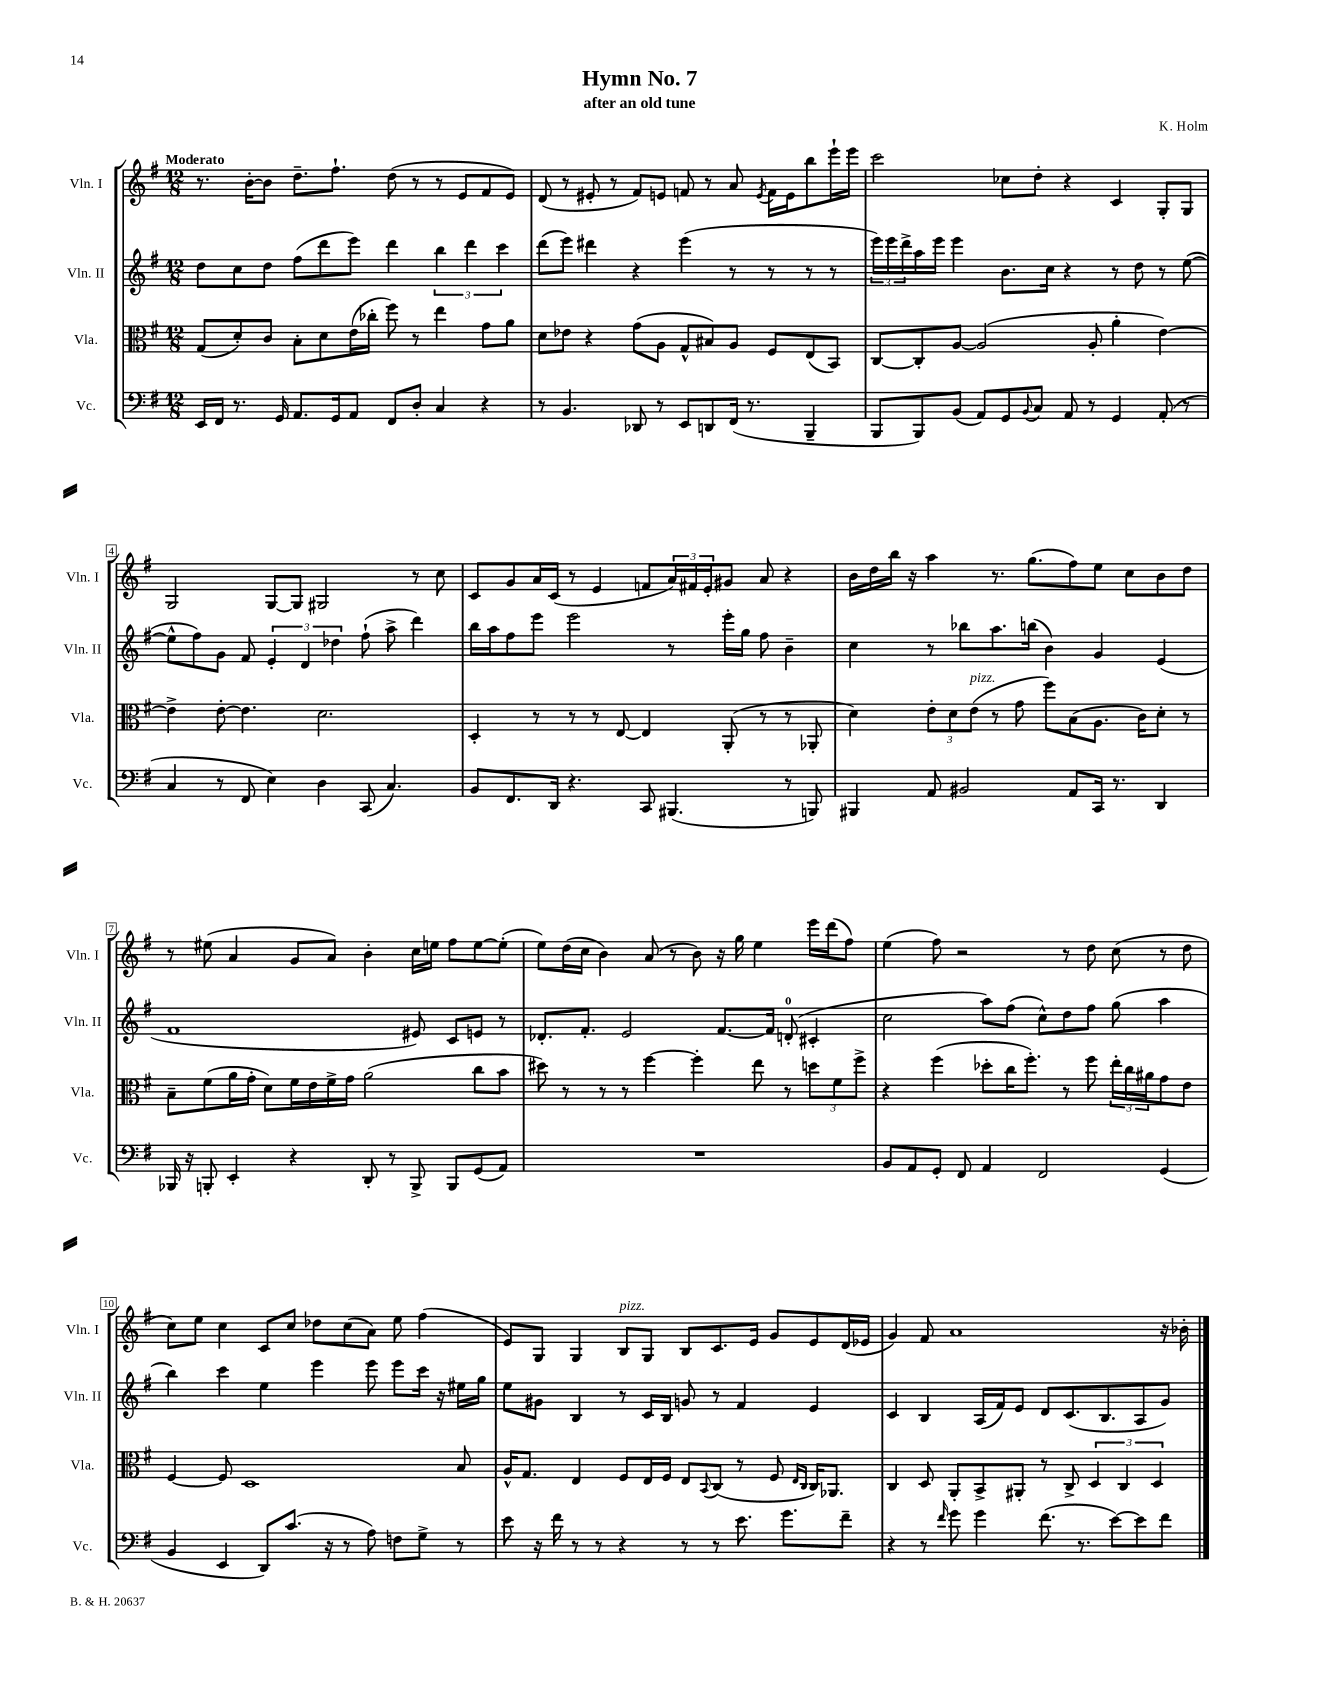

**kern	**kern	**kern	**kern
*part4	*part3	*part2	*part1
*staff4	*staff3	*staff2	*staff1
*I"Vc.	*I"Vla.	*I"Vln. II	*I"Vln. I
*I'Vc.	*I'Vla.	*I'Vln. II	*I'Vln. I
*clefF4	*clefC3	*clefG2	*clefG2
*k[f#]	*k[f#]	*k[f#]	*k[f#]
*M12/8	*M12/8	*M12/8	*M12/8
=1	=1	=1	=1
!	!	!	!LO:TX:a:B:t=Moderato
16EE/LL	(8G/L	8dd\L	8.r
16FF#/JJ	.	.	.
8.r	8d'/)	8cc\	.
.	.	.	[16b'\KL
.	8c/J	8dd\J	8b\J]
16GG/	.	.	.
8.AA/L	8B'\L	(8ff#\L	8.dd~\L
.	8d\	8ddd\	.
16GG/k	.	.	8.ff#`\J
8AA/J	(16e\L	8eee\J)	.
.	16cc-X'\JJ	.	.
8FF#/L	8ff#\)	4ddd\	(8dd\
8D'/J	8r	.	8r
4C/	4ee\	6bb\	8r
.	.	.	8e/L
.	.	6ddd\	.
4r	8g\L	.	8f#/
.	.	6ccc\	.
.	8a\J	.	8e/J)
=2	=2	=2	=2
8r	8d\L	(8ddd\L	(8d/
4.BB/	8e-X\J	8eee\J)	8r
.	4r	4ddd#X\	8e#X'/
.	.	.	8r
8DD-X/	(8g\L	4r	8f#/L)
8r	8A\J	.	8en/J
8EE/L	8G^^/L	(4eee\	8fn/
8DDn/	8B#X/)	.	8r
(16FF#/Jk	8A/J	8r	8a/
8.r	.	.	.
.	.	.	8qe/
.	8F#/L	8r	16f\LL
.	.	.	16e\J
4BBB~/	(8E/	8r	8bb\
.	8BB/J)	8r	16eee`\L
.	.	.	16eee\JJ
=3	=3	=3	=3
8BBB/L	[8C/L	24eee\LL)	2ccc\
.	.	24eee\	.
.	.	24ddd^\	.
8BBB/)	8C'/]	16aa\	.
.	.	16eee\JJ	.
(8BB/J	[8A/J	4eee\	.
8AA/L)	(2A/]	.	.
8GG/	.	8.b\L	8cc-X\L
8qqBB/	.	.	.
8C/J	.	.	8dd'\J
.	.	16cc\Jk	.
8AA/	.	4r	4r
8r	8A'/	.	.
4GG/	4a'\	8r	4c/
.	.	8dd\	.
(8AA'/	[4e\)	8r	8G'/L
8r	.	([8ee\	8G/J
!!LO:LB:g=z
=4	=4	=4	=4
4C/	4e^\]	8ee^^\L]	2G/
.	.	8ff#\)	.
8r	[8e'\	8g\J	.
8FF#/	4.e\]	8f#/	.
4E\)	.	6e'/	[8G/L
.	.	.	8G/J]
.	.	6d/	.
4D\	2.d\	.	2G#X/
.	.	6dd-X\	.
(8CC/	.	(8ff#`\	.
4.C/)	.	8aa^\	.
.	.	4ddd\)	8r
.	.	.	8cc\
=5	=5	=5	=5
8BB/L	4D'/	16bb\LL	8c/L
.	.	16aa\J	.
8.FF#/	.	8ff#\	8g/
.	8r	8eee\J	16a/L
16DD/Jk	.	.	(16c/JJ
4.r	8r	2eee\	8r
.	8r	.	4e/
.	[8E/	.	.
8CC/	4E/]	.	8fn/L
(4.BBB#X/	.	8r	24a/L)
.	.	.	24f#X/
.	.	.	24e'/J
.	(8AA'/	16eee'\LL	8g#X/J
.	.	16gg\JJ	.
.	8r	8ff#\	8a/
8r	8r	4b~\	4r
8BBBn/)	8AA-X'/	.	.
=6	=6	=6	=6
4BBB#X/	4d\)	4cc\	16b\LL
.	.	.	16dd\
.	.	.	16bb\JJ
.	.	.	16r
8AA/	12e'\L	8r	4aa\
.	12d\	.	.
2BB#X/	.	8bb-X\L	.
!	!LO:TX:a:i:t=pizz.	!	!
.	(12e\J	.	.
.	8r	8.aa\	8.r
.	8g\	.	.
.	.	(16bbn\Jk	(8.gg\L
.	8ff#\L)	4b\)	.
8AA/L	(8B\	.	8ff#\)
16CC/Jk	8.A\J	4g/	8ee\J
8.r	.	.	.
.	.	.	8cc\L
.	16c\KL)	.	.
4DD/	8d'\J	(4e/	8b\
.	8r	.	8dd\J
!!LO:LB:g=z
=7	=7	=7	=7
16BBB-X/	8B~\L	1f#	8r
16r	.	.	.
8BBBn'/	(8f#\	.	(8ee#X\
4EE'/	16a\L	.	4a/
.	16g'\JJ	.	.
.	8d\L)	.	.
4r	16f#\L	.	8g/L
.	16e\	.	.
.	16f#^\	.	8a/J)
.	16g\JJ	.	.
8DD'/	(2a\	.	4b'\
8r	.	.	.
8BBB^/	.	8e#X/)	16cc\LL
.	.	.	16een\JJ
8BBB/L	.	8c/L	8ff#\L
(8GG/	8cc\L	8en/J	[8ee\
8AA/J)	8b\J	8r	(8ee'\J]
=8	=8	=8	=8
1.r	8dd#X\)	8.d-X'/L	8ee\L)
.	8r	.	(16dd\L
.	.	8.f#'/J	16cc\JJ
.	8r	.	4b\)
.	8r	2e/	.
.	[4ff#\	.	(8a/
.	.	.	8r
.	4ff#'\]	.	8b\)
.	.	[8.f#/L	16r
.	.	.	16gg\
.	8ee\	.	4ee\
.	.	16f#/Jk]	.
.	8r	(8dn'/	.
.	12ddn\L	4c#X'/	16eee\LL
.	.	.	(16ddd\J
.	12f#\	.	.
.	.	.	8ff#\J)
.	12ff#^\J	.	.
=9	=9	=9	=9
8BB/L	4r	2cc\	(4ee\
8AA/	.	.	.
8GG'/J	(4ff#\	.	8ff#\)
8FF#/	.	.	2r
4AA/	8dd-X'\L	8aa\L)	.
.	16cc\K	(8ff#\J	.
.	8.ff#'\J)	.	.
2FF#/	.	8cc^^\L)	.
.	8r	8dd\	8r
.	8ff#\	8ff#\J	8dd\
.	24ee'\LL	(8gg\	(8cc\
.	24cc\	.	.
.	24a#X\J	.	.
(4GG/	8g\	4aa\	8r
.	8e\J	.	8dd\
!!LO:LB:g=z
=10	=10	=10	=10
4BB/	[4F#/	4bb\)	8cc\L)
.	.	.	8ee\J
4EE/	8F#/]	4ccc\	4cc\
.	1D	.	.
8DD/L)	.	4ee\	8c/L
(8.c/J	.	.	8cc/J
.	.	4eee\	8dd-X\L
16r	.	.	.
8r	.	.	(8cc\
8A\)	.	8eee\	8a\J)
8Fn\L	.	8eee\L	8ee\
8G^\J	.	16ccc\Jk	(4ff#\
.	.	16r	.
8r	8B/	16ee#X\LL	.
.	.	16gg\JJ	.
=11	=11	=11	=11
8e\	16A^^/KL	8ee\L	8e/L)
.	8.G/J	.	.
16r	.	8g#X\J	8G/J
16f#\	.	.	.
8r	4E/	4B/	4G/
8r	.	.	.
!	!	!	!LO:TX:a:i:t=pizz.
4r	8F#/L	8r	8B/L
.	16E/L	16c/LL	8G/J
.	16F#/JJ	16B/JJ	.
8r	8E/L	8gn/	8B/L
.	8qqBB/	.	.
8r	(8C/J	8r	8.c/
8.e\	8r	4f#/	.
.	.	.	16e/Jk
.	8F#/	.	8g/L
8.g\L	.	.	.
.	16qqE/LL	.	.
.	16qqC/JJ	.	.
.	16C/KL)	4e/	8e/
.	8.AA-X/J	.	.
8f#~\J	.	.	(16d/L
.	.	.	16e-X/JJ
=12	=12	=12	=12
4r	4C/	4c/	4g/)
8r	8D/	4B/	8f#/
16qqf#/	.	.	.
8g\	8AA'/L	.	1a
4g\	8BB^/	(16A/LL	.
.	.	16f#/J)	.
.	8AA#X'/J	8e/J	.
(8.f#\	8r	8d/L	.
.	8C^/	(8.c/	.
8.r	.	.	.
.	6D/	.	.
.	.	8.B/	.
[8e\L)	.	.	.
.	6C/	.	.
8e\]	.	8A/	.
.	6D/	.	.
8f#\J	.	8g/J)	16r
.	.	.	16b-X'\
==	==	==	==
*-	*-	*-	*-
